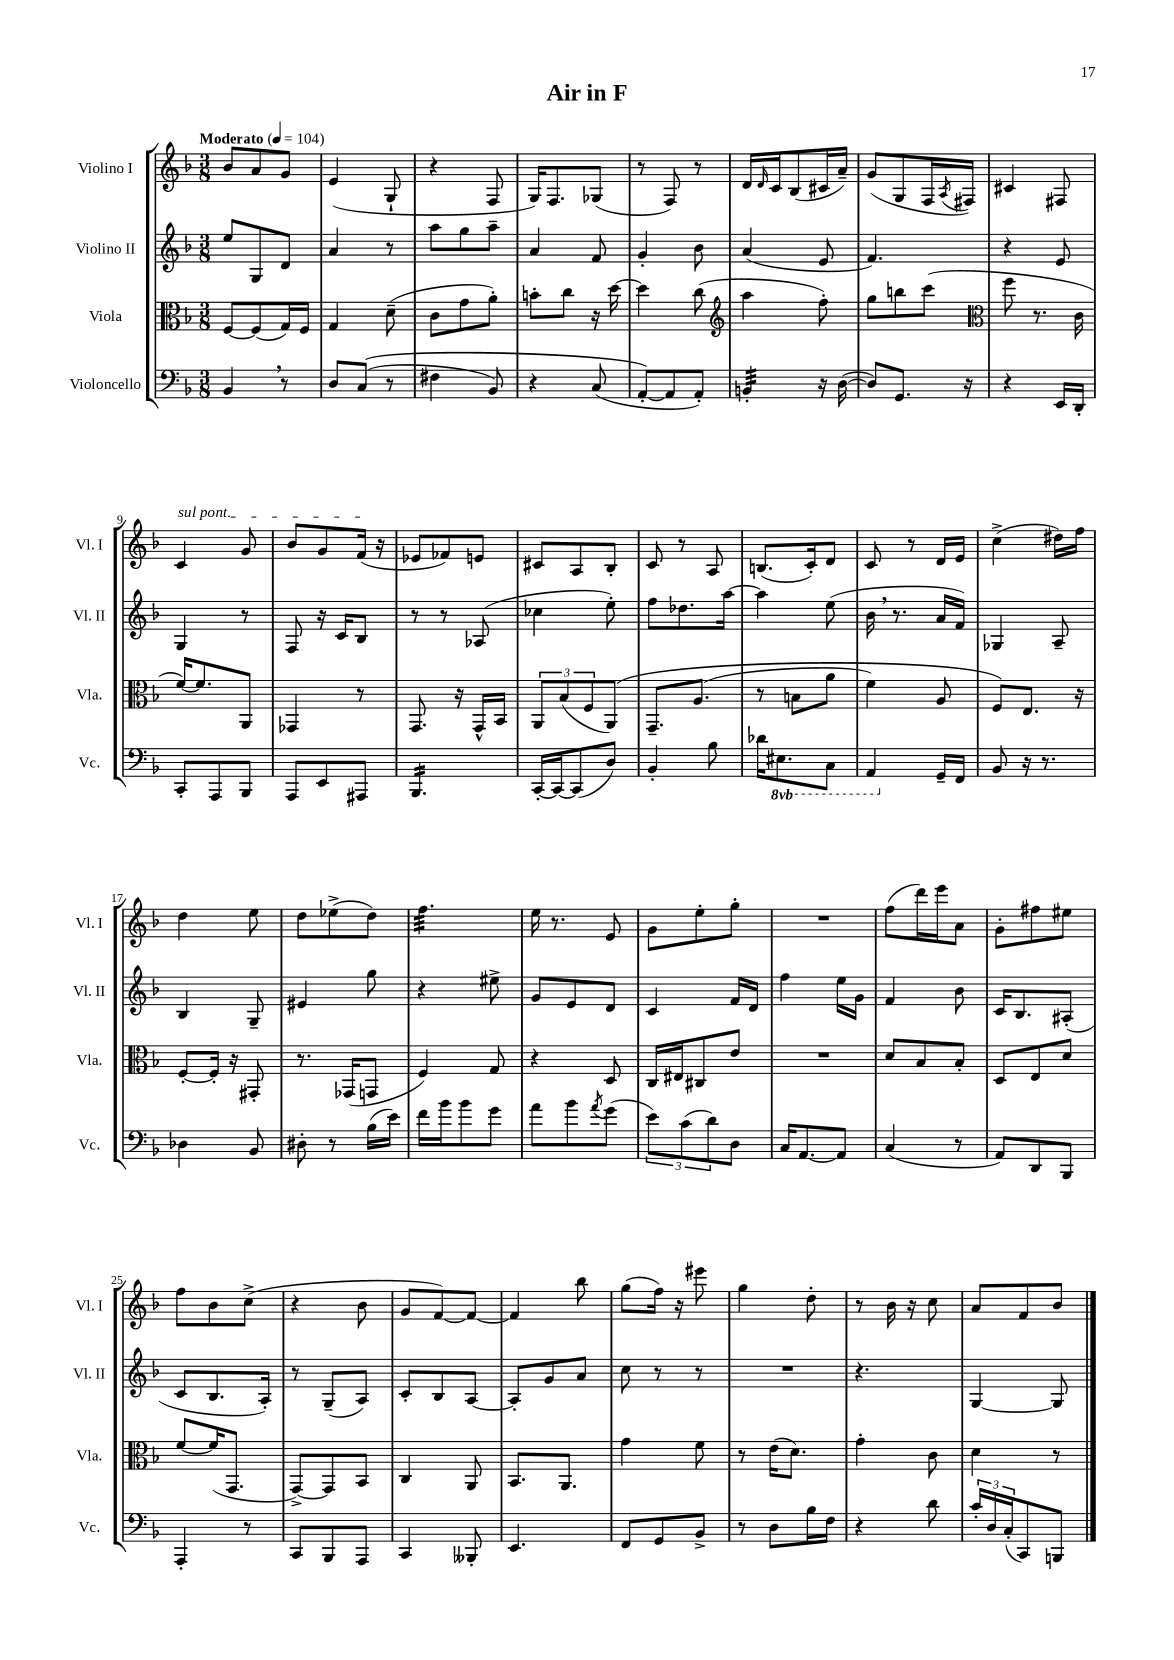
\header { title = "Air in F" }
<<
\new StaffGroup <<
\new Staff = "s0" \with { instrumentName = "Violino I" shortInstrumentName = "Vl. I" } {
    \clef treble \key f \major \numericTimeSignature \time 3/8 \tempo "Moderato" 4 = 104
    bes'8 a'8 g'8 |
    e'4( g8-! |
    r4 f8 |
    g16) f8. ges8( |
    r8 f8) r8 |
    d'16 \grace { d'16 } c'16 bes8( cis'16 a'16--) |
    g'8( g8 f16 \acciaccatura { a8 } fis16) |
    cis'4 fis8 |
    \once \override TextSpanner.bound-details.left.text = \markup { \italic "sul pont." } c'4\startTextSpan g'8 |
    bes'8 g'8 f'16\stopTextSpan( r16 |
    ees'8 fes'8) e'8 |
    cis'8 a8 bes8-. |
    c'8 r8 a8 |
    b8.( c'16-.) d'8 |
    c'8 r8 d'16 e'16 |
    c''4->( dis''16) f''16 |
    d''4 e''8 |
    d''8 ees''8->( d''8) |
    f''4.:32 |
    e''16 r8. e'8 |
    g'8 e''8-. g''8-. |
    R4. |
    f''8( d'''16) e'''16 a'8 |
    g'8-. fis''8 eis''8 |
    f''8 bes'8 c''8->( |
    r4 bes'8 |
    g'8 f'8~) f'8~ |
    f'4 bes''8 |
    g''8( f''16) r16 eis'''8 |
    g''4 d''8-. |
    r8 bes'16 r16 c''8 |
    a'8 f'8 bes'8 \bar "|." |
}
\new Staff = "s1" \with { instrumentName = "Violino II" shortInstrumentName = "Vl. II" } {
    \clef treble \key f \major \numericTimeSignature \time 3/8
    e''8 g8 d'8 |
    a'4 r8 |
    a''8 g''8 a''8-- |
    a'4 f'8 |
    g'4-. bes'8 |
    a'4( e'8 |
    f'4.) |
    r4 e'8 |
    g4 r8 |
    f8 r16 c'16 bes8 |
    r8 r8 aes8( |
    ces''4 e''8-.) |
    f''8 des''8. a''16~ |
    a''4 e''8( |
    bes'16 \breathe r8. a'16 f'16) |
    ges4 a8-- |
    bes4 g8-- |
    eis'4 g''8 |
    r4 eis''8-> |
    g'8 e'8 d'8 |
    c'4 f'16 d'16 |
    f''4 e''16 g'16 |
    f'4 bes'8 |
    c'16 bes8. ais8-.( |
    c'8 bes8. a16-.) |
    r8 g8--( a8) |
    c'8-. bes8 a8~ |
    a8-. g'8 a'8 |
    c''8 r8 r8 |
    R4. |
    r4. |
    g4~ g8 \bar "|." |
}
\new Staff = "s2" \with { instrumentName = "Viola" shortInstrumentName = "Vla." } {
    \clef alto \key f \major \numericTimeSignature \time 3/8
    f8~ f8( g16) f16 |
    g4 d'8--( |
    c'8 g'8 a'8-.) |
    b'8-. c''8 r16 d''16~ |
    d''4 c''8( |
    \clef treble a''4 f''8-.) |
    g''8 b''8 c'''8( |
    \clef alto f''8 r8. c'16 |
    f'16~) f'8. a,8 |
    ges,4 r8 |
    g,8. r16 g,16-^ bes,16 |
    \tuplet 3/2 { a,8 bes8( f8 } a,8)\( |
    g,8.-- a8.( |
    r8 b8 a'8 |
    f'4) a8 |
    f8\) e8. r16 |
    f8~-. f16-. r16 gis,8-. |
    r8. ges,16( g,8 |
    f4) g8 |
    r4 d8 |
    c16 eis16 cis8 e'8 |
    R4. |
    d'8 bes8 bes8-. |
    d8 e8 d'8 |
    f'8~ f'16( g,8. |
    g,8~->) g,8 bes,8 |
    c4 a,8 |
    bes,8. a,8. |
    g'4 f'8 |
    r8 e'16( d'8.) |
    g'4-. c'8 |
    d'4 r8 \bar "|." |
}
\new Staff = "s3" \with { instrumentName = "Violoncello" shortInstrumentName = "Vc." } {
    \clef bass \key f \major \numericTimeSignature \time 3/8 \set Staff.ottavationMarkups = #ottavation-simple-ordinals
    bes,4 \breathe r8 |
    d8 c8(\( r8 |
    fis4 bes,8) |
    r4 c8( |
    a,8~-.\) a,8 a,8-.) |
    b,4:32-. r16 d16~( |
    d8) g,8. r16 |
    r4 e,16 d,16-. |
    c,8-. a,,8 bes,,8 |
    a,,8 e,8 ais,,8 |
    bes,,4.:16 |
    c,16~-. c,16~ c,8( d8) |
    bes,4-. bes8 |
    des'16 \ottava #-1 eis,8. c,8 |
    a,,4 \ottava #0 g,16-- f,16 |
    bes,8 r16 r8. |
    des4 bes,8 |
    dis8-. r8 bes16( e'16) |
    f'16 bes'16 bes'8 g'8 |
    a'8 bes'8 \acciaccatura { a'8 } g'8( |
    \tuplet 3/2 { e'8) c'8( d'8) } d8 |
    c16 a,8.~ a,8 |
    c4( r8 |
    a,8) d,8 bes,,8 |
    a,,4-. r8 |
    c,8 bes,,8 a,,8 |
    c,4 beses,,8-. |
    e,4. |
    f,8 g,8 bes,8-> |
    r8 d8 bes16 f16 |
    r4 d'8 |
    \tuplet 3/2 { c'16-. d16 c16-.( } c,8) b,,8 \bar "|." |
}
>>
>>
